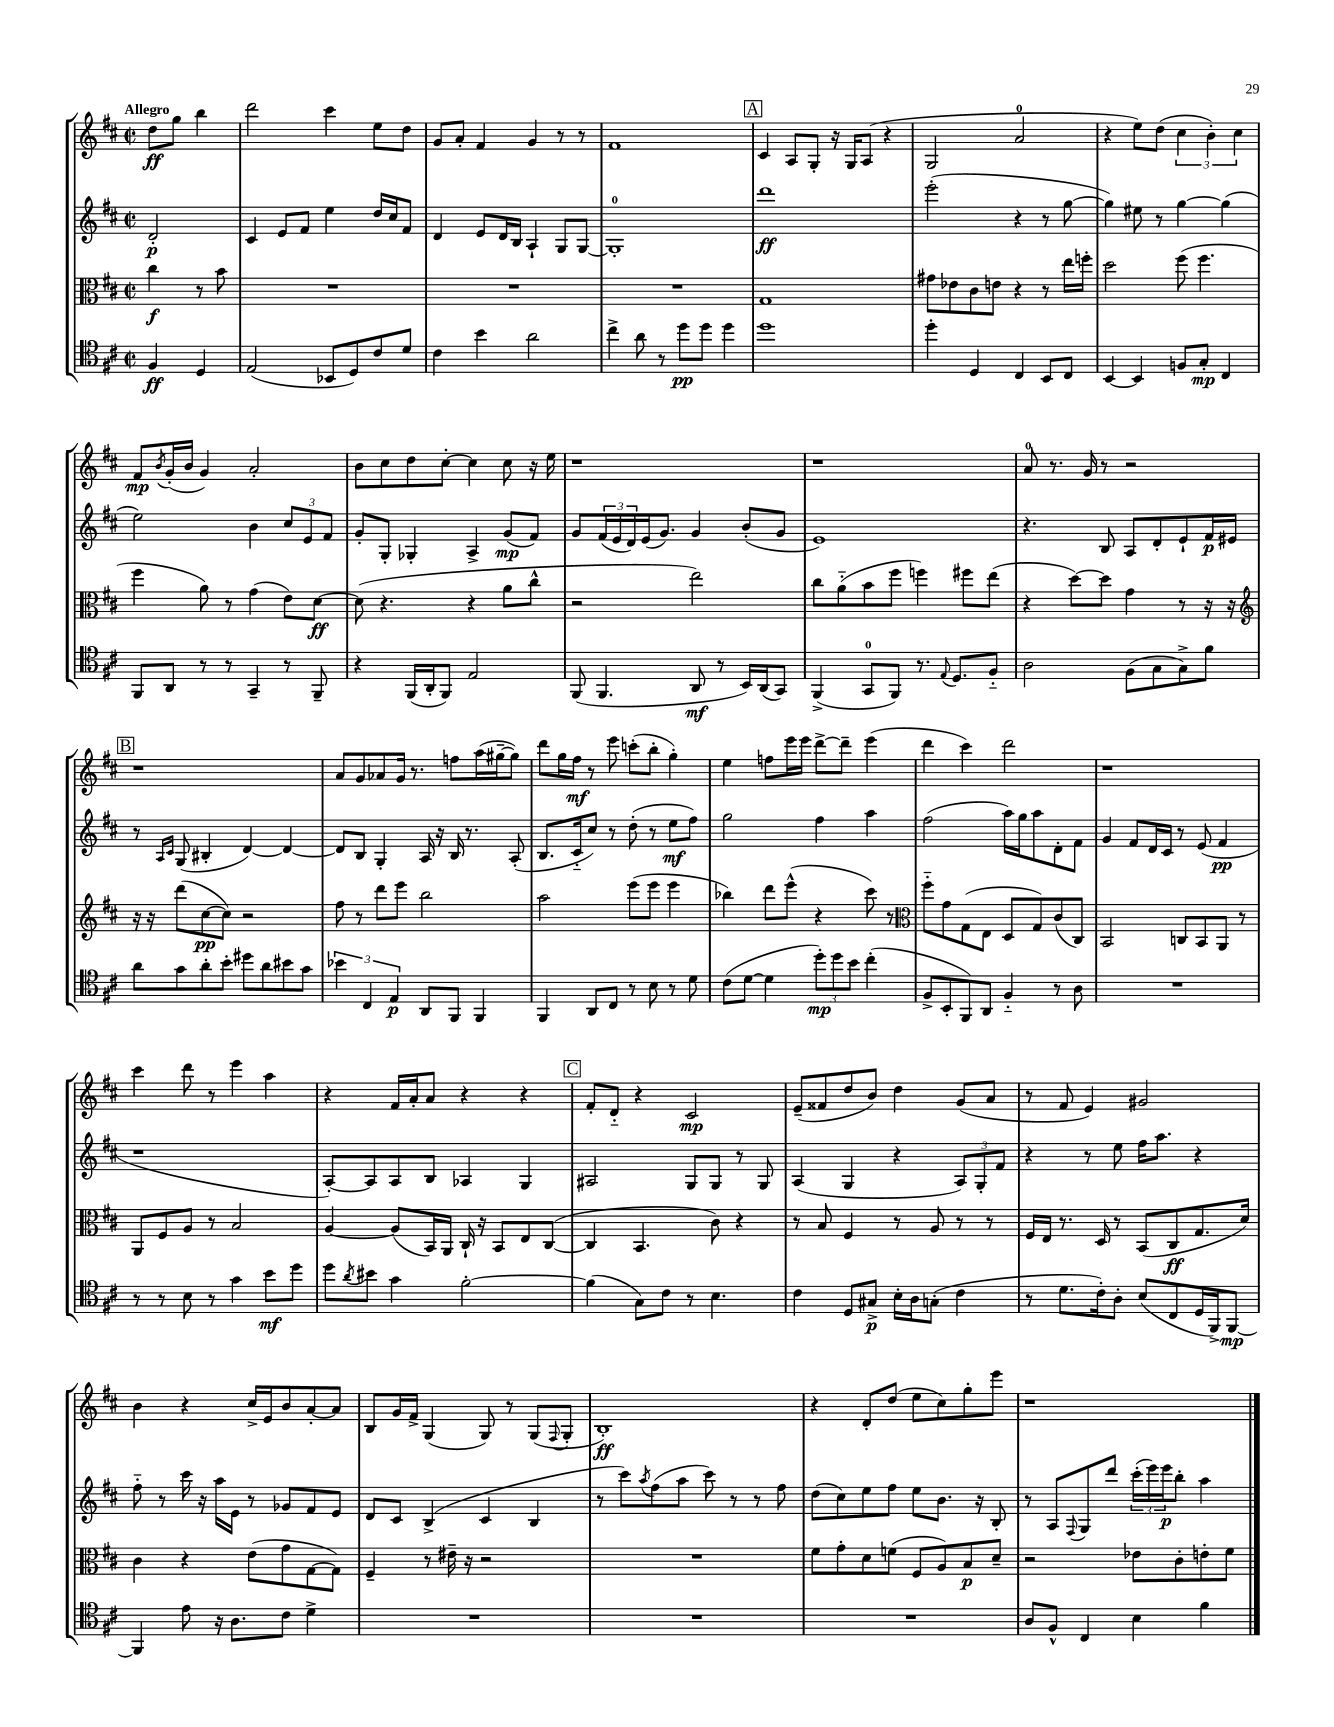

**kern	**dynam	**kern	**dynam	**kern	**dynam	**kern	**dynam
*part4	*part4	*part3	*part3	*part2	*part2	*part1	*part1
*staff4	*staff4	*staff3	*staff3	*staff2	*staff2	*staff1	*staff1
*clefC4	*	*clefC3	*	*clefG2	*	*clefG2	*
*k[f#c#]	*	*k[f#c#]	*	*k[f#c#]	*	*k[f#c#]	*
*M2/2	*	*M2/2	*	*M2/2	*	*M2/2	*
*met(c|)	*	*met(c|)	*	*met(c|)	*	*met(c|)	*
=	=	=	=	=	=	=	=
!	!	!	!	!	!	!LO:TX:a:B:t=Allegro	!
4F#/	ff	4cc#\	f	2d'/	p	8dd\L	ff
.	.	.	.	.	.	8gg\J	.
4D/	.	8r	.	.	.	4bb\	.
.	.	8b\	.	.	.	.	.
=1	=1	=1	=1	=1	=1	=1	=1
(2E/	.	1r	.	4c#/	.	2ddd\	.
.	.	.	.	8e/L	.	.	.
.	.	.	.	8f#/J	.	.	.
8BB-X/L	.	.	.	4ee\	.	4ccc#\	.
8D/)	.	.	.	.	.	.	.
8c#/	.	.	.	16dd/LL	.	8ee\L	.
.	.	.	.	16cc#/J	.	.	.
8d/J	.	.	.	8f#/J	.	8dd\J	.
=2	=2	=2	=2	=2	=2	=2	=2
4c#\	.	1r	.	4d/	.	8g/L	.
.	.	.	.	.	.	8a'/J	.
4b\	.	.	.	8e/L	.	4f#/	.
.	.	.	.	16d/L	.	.	.
.	.	.	.	16B/JJ	.	.	.
2a\	.	.	.	4A`/	.	4g/	.
.	.	.	.	8G/L	.	8r	.
.	.	.	.	[8G/J	.	8r	.
=3	=3	=3	=3	=3	=3	=3	=3
4cc#^\	.	1r	.	1G']	.	1f#	.
8a\	.	.	.	.	.	.	.
8r	.	.	.	.	.	.	.
8dd\L	pp	.	.	.	.	.	.
8dd\J	.	.	.	.	.	.	.
4dd\	.	.	.	.	.	.	.
!!LO:REH:place=s1:t=A
=4	=4	=4	=4	=4	=4	=4	=4
1dd	.	1G	.	1ddd	ff	4c#/	.
.	.	.	.	.	.	8A/L	.
.	.	.	.	.	.	8G'/J	.
.	.	.	.	.	.	16r	.
.	.	.	.	.	.	16G/KL	.
.	.	.	.	.	.	(8A/J	.
.	.	.	.	.	.	4r	.
=5	=5	=5	=5	=5	=5	=5	=5
4dd'\	.	8g#X\L	.	(2eee'\	.	2G/	.
.	.	8e-X\	.	.	.	.	.
4D/	.	8c#\	.	.	.	.	.
.	.	8en\J	.	.	.	.	.
4C#/	.	4r	.	4r	.	2a/	.
8BB/L	.	8r	.	8r	.	.	.
8C#/J	.	16ee\LL	.	[8gg\	.	.	.
.	.	16ffn'\JJ	.	.	.	.	.
=6	=6	=6	=6	=6	=6	=6	=6
[4BB/	.	2dd\	.	4gg\])	.	4r	.
4BB/]	.	.	.	8ee#X\	.	8ee\L)	.
.	.	.	.	8r	.	(8dd\J	.
8Fn/L	.	(8ff#\	.	[4gg\	.	6cc#\	.
8G'/J	mp	4.ff#\	.	.	.	.	.
.	.	.	.	.	.	6b'\)	.
4C#/	.	.	.	(4gg\]	.	.	.
.	.	.	.	.	.	6cc#\	.
!!LO:LB:g=z
=7	=7	=7	=7	=7	=7	=7	=7
8FF#/L	.	4ff#\	.	2ee\)	.	8f#/L	mp
.	.	.	.	.	.	8qb/	.
8AA/J	.	.	.	.	.	(16g'/L	.
.	.	.	.	.	.	16b/JJ	.
8r	.	8a\)	.	.	.	4g/)	.
8r	.	8r	.	.	.	.	.
4GG~/	.	(4g\	.	4b\	.	2a'/	.
8r	.	8e\L)	.	12cc#/L	.	.	.
.	.	.	.	12e/	.	.	.
8FF#~/	.	[8d\J	ff	.	.	.	.
.	.	.	.	12f#/J	.	.	.
=8	=8	=8	=8	=8	=8	=8	=8
4r	.	(8d\]	.	8g'/L	.	8b\L	.
.	.	4.r	.	8G'/J	.	8cc#\	.
(16FF#/LL	.	.	.	4G-X'/	.	8dd\	.
16AA'/J	.	.	.	.	.	.	.
8FF#/J)	.	.	.	.	.	[8cc#'\J	.
2E/	.	4r	.	4A^/	.	4cc#\]	.
.	.	8a\L	.	(8g/L	mp	8cc#\	.
.	.	8cc#^^\J	.	8f#/J)	.	16r	.
.	.	.	.	.	.	16ee\	.
=9	=9	=9	=9	=9	=9	=9	=9
(8FF#/	.	2r	.	8g/L	.	1r	.
4.FF#/	.	.	.	(24f#/L	.	.	.
.	.	.	.	24e/	.	.	.
.	.	.	.	24d/)	.	.	.
.	.	.	.	(16e/J	.	.	.
.	.	.	.	8.g/J)	.	.	.
8AA/	mf	2ee\)	.	4g/	.	.	.
8r	.	.	.	.	.	.	.
16BB/LL)	.	.	.	(8b'/L	.	.	.
(16AA/J	.	.	.	.	.	.	.
8GG/J)	.	.	.	8g/J	.	.	.
=10	=10	=10	=10	=10	=10	=10	=10
(4FF#^/	.	8cc#\L	.	1e)	.	1r	.
.	.	(8a\	.	.	.	.	.
8GG/L	.	8b\	.	.	.	.	.
8FF#/J)	.	8ff#\J	.	.	.	.	.
8.r	.	4ffn\)	.	.	.	.	.
8qqE/	.	.	.	.	.	.	.
8.D/L	.	.	.	.	.	.	.
.	.	8ff#X\L	.	.	.	.	.
8F#/J	.	(8ee\J	.	.	.	.	.
=11	=11	=11	=11	=11	=11	=11	=11
2A\	.	4r	.	4.r	.	8a/	.
.	.	.	.	.	.	8.r	.
.	.	[8dd\L)	.	.	.	.	.
.	.	.	.	.	.	16g/	.
.	.	8dd\J]	.	8B/	.	8r	.
(8F#\L	.	4g\	.	8A/L	.	2r	.
8G\	.	.	.	8d'/	.	.	.
8G^\)	.	8r	.	8e`/	.	.	.
8f#\J	.	16r	.	16f#/L	p	.	.
.	.	16r	.	16e#X/JJ	.	.	.
!!LO:LB:g=z
!!LO:REH:place=s1:t=B
=12	=12	=12	=12	=12	=12	=12	=12
*	*	*clefG2	*	*	*	*	*
8a\L	.	16r	.	8r	.	1r	.
.	.	16r	.	.	.	.	.
.	.	.	.	16qqA/LL	.	.	.
.	.	.	.	16qqc#/JJ	.	.	.
8g\	.	(8ddd\L	.	(8G/	.	.	.
8a'\	.	[8cc#\	pp	4B#X'/	.	.	.
8b'\J	.	8cc#\J])	.	.	.	.	.
8dd#X\L	.	2r	.	[4d/)	.	.	.
8a\	.	.	.	.	.	.	.
8b#X\	.	.	.	4d/_	.	.	.
8g\J	.	.	.	.	.	.	.
=13	=13	=13	=13	=13	=13	=13	=13
6b-X\	.	8ff#\	.	8d/L]	.	8a/L	.
.	.	8r	.	8B/J	.	8g/	.
6C#/	.	.	.	.	.	.	.
.	.	8ddd\L	.	4G'/	.	8a-X/	.
6E/	p	.	.	.	.	.	.
.	.	8eee\J	.	.	.	16g/Jk	.
.	.	.	.	.	.	8.r	.
8AA/L	.	2bb\	.	16A/	.	.	.
.	.	.	.	16r	.	.	.
8FF#/J	.	.	.	16B/	.	8ffn\L	.
.	.	.	.	8.r	.	.	.
4FF#/	.	.	.	.	.	(16aa\L	.
.	.	.	.	.	.	[16gg#X~\J	.
.	.	.	.	(8A'/	.	8gg#\J])	.
=14	=14	=14	=14	=14	=14	=14	=14
4FF#/	.	2aa\	.	8.B/L	.	8ddd\L	.
.	.	.	.	.	.	16gg\L	.
.	.	.	.	16c#/k	.	16ff#\JJ	mf
8AA/L	.	.	.	8cc#/J)	.	8r	.
8C#/J	.	.	.	8r	.	8eee\	.
8r	.	(8eee\L	.	(8dd'\	.	(8cccn'\L	.
8B\	.	8eee\J	.	8r	.	8bb'\J	.
8r	.	4eee\	.	8ee\L	mf	4gg'\)	.
8d\	.	.	.	8ff#\J)	.	.	.
=15	=15	=15	=15	=15	=15	=15	=15
(8c#\L	.	4bb-X\)	.	2gg\	.	4ee\	.
[8d\J	.	.	.	.	.	.	.
4d\]	.	8ddd\L	.	.	.	8ffn\L	.
.	.	(8eee^^\J	.	.	.	16eee\L	.
.	.	.	.	.	.	16eee\JJ	.
12dd'\L)	mp	4r	.	4ff#\	.	[8ddd^\L	.
12dd\	.	.	.	.	.	.	.
.	.	.	.	.	.	8ddd~\J]	.
12b\J	.	.	.	.	.	.	.
(4cc#'\	.	8ccc#\)	.	4aa\	.	(4eee\	.
.	.	8r	.	.	.	.	.
=16	=16	=16	=16	=16	=16	=16	=16
*	*	*clefC3	*	*	*	*	*
8F#^/L	.	8ff#\L	.	(2ff#\	.	4ddd\	.
8BB'/	.	8g\	.	.	.	.	.
8FF#/)	.	(8G\	.	.	.	4ccc#\)	.
8AA/J	.	8E\J	.	.	.	.	.
4F#/	.	8D/L	.	16aa\LL)	.	2ddd\	.
.	.	.	.	16gg\J	.	.	.
.	.	8G/)	.	8aa\	.	.	.
8r	.	(8c#/	.	8d'\	.	.	.
8A\	.	8C#/J)	.	8f#\J	.	.	.
=17	=17	=17	=17	=17	=17	=17	=17
1r	.	2BB/	.	4g/	.	1r	.
.	.	.	.	8f#/L	.	.	.
.	.	.	.	16d/L	.	.	.
.	.	.	.	16c#/JJ	.	.	.
.	.	8Cn/L	.	8r	.	.	.
.	.	8BB/	.	(8e/	.	.	.
.	.	8AA/J	.	4f#/	pp	.	.
.	.	8r	.	.	.	.	.
!!LO:LB:g=z
=18	=18	=18	=18	=18	=18	=18	=18
8r	.	8AA/L	.	1r	.	4ccc#\	.
8r	.	8F#/	.	.	.	.	.
8B\	.	8A/J	.	.	.	8ddd\	.
8r	.	8r	.	.	.	8r	.
4g\	.	2B/	.	.	.	4eee\	.
8b\L	mf	.	.	.	.	4aa\	.
8dd\J	.	.	.	.	.	.	.
=19	=19	=19	=19	=19	=19	=19	=19
8dd\L	.	[4A/	.	[8A'/L)	.	4r	.
8qa/	.	.	.	.	.	.	.
8b#X\J	.	.	.	8A/]	.	.	.
4g\	.	(8A/L]	.	8A/	.	16f#/LL	.
.	.	.	.	.	.	16a'/J	.
.	.	16BB/L)	.	8B/J	.	8a/J	.
.	.	16AA/JJ	.	.	.	.	.
[2f#'\	.	16C#`/	.	4A-X/	.	4r	.
.	.	16r	.	.	.	.	.
.	.	8BB/L	.	.	.	.	.
.	.	8E/	.	4G/	.	4r	.
.	.	([8C#/J	.	.	.	.	.
!!LO:REH:place=s1:t=C
=20	=20	=20	=20	=20	=20	=20	=20
(4f#\]	.	4C#/]	.	2A#X/	.	8f#'/L	.
.	.	.	.	.	.	8d/J	.
8G\L)	.	4.BB/	.	.	.	4r	.
8c#\J	.	.	.	.	.	.	.
8r	.	.	.	8G/L	.	2c#/	mp
4.B\	.	8c#\)	.	8G/J	.	.	.
.	.	4r	.	8r	.	.	.
.	.	.	.	8G/	.	.	.
=21	=21	=21	=21	=21	=21	=21	=21
4c#\	.	8r	.	(4A/	.	(8e~/L	.
.	.	8B/	.	.	.	8f##X/	.
8D/L	.	4F#/	.	4G/	.	8dd/	.
8G#X^/J	p	.	.	.	.	8b/J)	.
16B'\LL	.	8r	.	4r	.	4dd\	.
16A\J	.	.	.	.	.	.	.
(8Gn'\J	.	8A/	.	.	.	.	.
4c#\	.	8r	.	12A/L)	.	(8g/L	.
.	.	.	.	12G'/	.	.	.
.	.	8r	.	.	.	8a/J	.
.	.	.	.	12f#/J	.	.	.
=22	=22	=22	=22	=22	=22	=22	=22
8r	.	16F#/LL	.	4r	.	8r	.
.	.	16E/JJ	.	.	.	.	.
8.d\L	.	8.r	.	.	.	8f#/	.
.	.	.	.	8r	.	4e/)	.
16c#'\k)	.	16D/	.	.	.	.	.
8A'\J	.	8r	.	8ee\	.	.	.
(8B/L	.	(8BB/L	.	16ff#\KL	.	2g#X/	.
.	.	.	.	8.aa\J	.	.	.
8C#/	.	8C#/	ff	.	.	.	.
16D/L	.	8.G/	.	4r	.	.	.
16FF#^/J)	.	.	.	.	.	.	.
[8FF#/J	mp	.	.	.	.	.	.
.	.	16d/Jk)	.	.	.	.	.
!!LO:LB:g=z
=23	=23	=23	=23	=23	=23	=23	=23
4FF#/]	.	4c#\	.	8ff#\	.	4b\	.
.	.	.	.	8r	.	.	.
8e\	.	4r	.	16ccc#\	.	4r	.
.	.	.	.	16r	.	.	.
16r	.	.	.	16aa\LL	.	.	.
8.A\L	.	.	.	16e\JJ	.	.	.
.	.	(8e\L	.	8r	.	16cc#^/LL	.
.	.	.	.	.	.	16e/J	.
8c#\J	.	8g\	.	8g-X/L	.	8b/	.
4d^\	.	[8G\	.	8f#/	.	[8a'/	.
.	.	8G\J])	.	8e/J	.	8a/J]	.
=24	=24	=24	=24	=24	=24	=24	=24
1r	.	4F#~/	.	8d/L	.	8B/L	.
.	.	.	.	8c#/J	.	16g/L	.
.	.	.	.	.	.	16f#^/JJ	.
.	.	8r	.	(4B^/	.	(4G/	.
.	.	16e#X~\	.	.	.	.	.
.	.	16r	.	.	.	.	.
.	.	2r	.	4c#/	.	8G/)	.
.	.	.	.	.	.	8r	.
.	.	.	.	4B/	.	(8G/L	.
.	.	.	.	.	.	8qqF#/	.
.	.	.	.	.	.	8G'/J	.
=25	=25	=25	=25	=25	=25	=25	=25
1r	.	1r	.	8r	.	1B')	ff
.	.	.	.	8ccc#\L)	.	.	.
.	.	.	.	8qaa/	.	.	.
.	.	.	.	(8ff#\	.	.	.
.	.	.	.	8aa\J	.	.	.
.	.	.	.	8ccc#\)	.	.	.
.	.	.	.	8r	.	.	.
.	.	.	.	8r	.	.	.
.	.	.	.	8ff#\	.	.	.
=26	=26	=26	=26	=26	=26	=26	=26
1r	.	8f#\L	.	(8dd\L	.	4r	.
.	.	8g'\	.	8cc#\)	.	.	.
.	.	8d\	.	8ee\	.	8d'/L	.
.	.	(8fn\J	.	8ff#\J	.	(8dd/J	.
.	.	8F#/L	.	8ee\L	.	8ee\L	.
.	.	8A/)	.	8.b\J	.	8cc#\)	.
.	.	8B/	p	.	.	8gg'\	.
.	.	.	.	16r	.	.	.
.	.	8d~/J	.	8B'/	.	8eee\J	.
=27	=27	=27	=27	=27	=27	=27	=27
8A/L	.	2r	.	8r	.	1r	.
8F#^^/J	.	.	.	8A/L	.	.	.
.	.	.	.	8qqF#/	.	.	.
4C#/	.	.	.	8G/	.	.	.
.	.	.	.	8ddd/J	.	.	.
4B\	.	8e-X\L	.	(24ccc#'\LL	.	.	.
.	.	.	.	24eee\)	.	.	.
.	.	.	.	24eee\J	p	.	.
.	.	8c#'\	.	8bb'\J	.	.	.
4f#\	.	8en'\	.	4aa\	.	.	.
.	.	8f#\J	.	.	.	.	.
==	==	==	==	==	==	==	==
*-	*-	*-	*-	*-	*-	*-	*-
